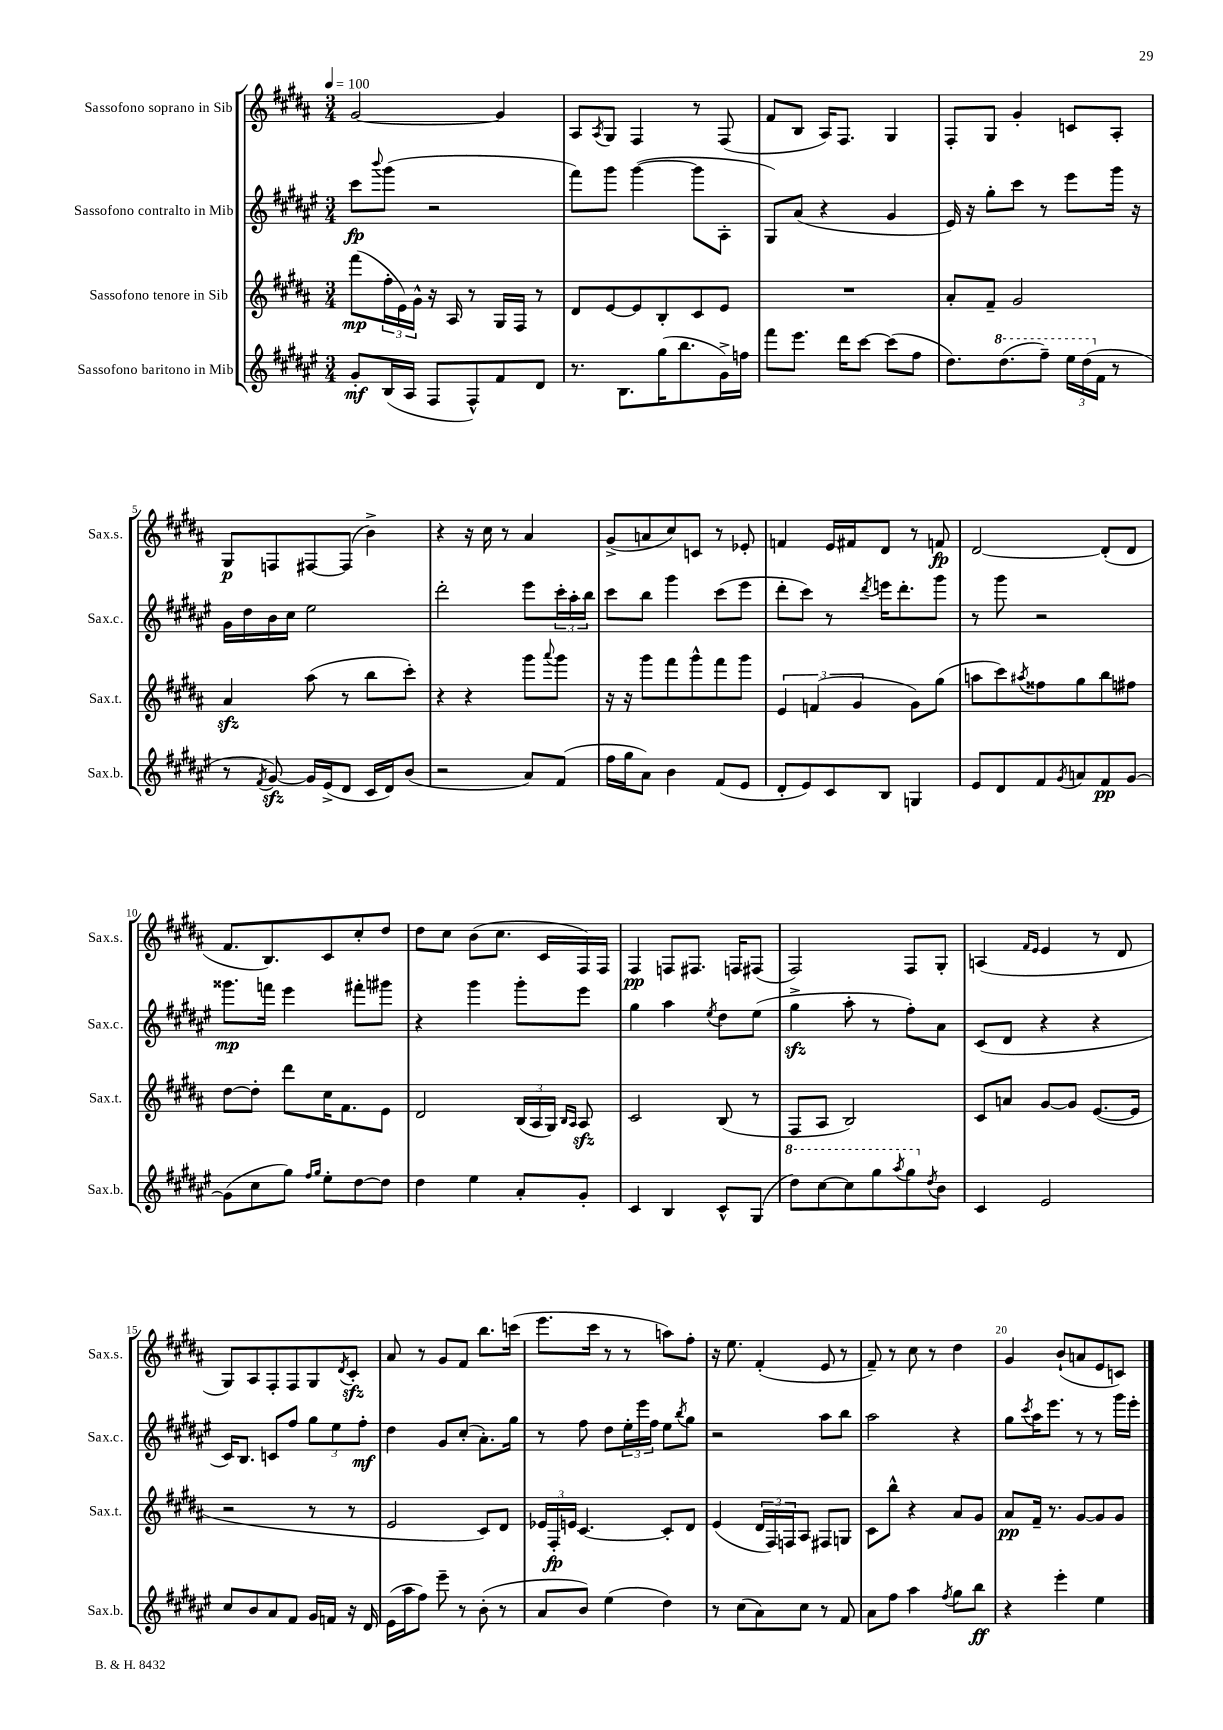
<<
\new StaffGroup <<
\new Staff = "s0" \with { instrumentName = "Sassofono soprano in Sib" shortInstrumentName = "Sax.s." } {
    \clef treble \key b \major \numericTimeSignature \time 3/4 \tempo 4 = 100
    gis'2~ gis'4 |
    ais8 \acciaccatura { ais8 } gis8 fis4 r8 fis8( |
    fis'8 b8 ais16) fis8. gis4 |
    fis8-. gis8 gis'4-. c'8 ais8-. |
    gis8\p f8 fis8~ fis8( b'4->) |
    r4 r16 cis''16 r8 ais'4 |
    gis'8->( a'8 cis''8) c'8 r8 ees'8-. |
    f'4 e'16 fis'16 dis'8 r8 f'8\fp |
    dis'2~ dis'8-.( dis'8 |
    fis'8. b8.) cis'8 cis''8-. dis''8 |
    dis''8 cis''8 b'8( cis''8. cis'16 fis16) fis16 |
    fis4\pp f8 fis8. f16 fis8( |
    fis2) fis8 gis8-. |
    a4( \grace { fis'16 e'16 } e'4 r8 dis'8 |
    gis8) ais8 fis8-. fis8 gis8 \acciaccatura { dis'8 } cis'8-.\sfz |
    ais'8 r8 gis'8 fis'8 b''8. c'''16( |
    e'''8. cis'''16 r8 r8 a''8) fis''8-. |
    r16 e''8. fis'4-.( e'8 r8 |
    fis'8--) r8 cis''8 r8 dis''4 |
    gis'4 b'8-!( a'8 e'8 c'8) \bar "|." |
}
\new Staff = "s1" \with { instrumentName = "Sassofono contralto in Mib" shortInstrumentName = "Sax.c." } {
    \clef treble \key fis \major \numericTimeSignature \time 3/4
    cis'''8\fp \appoggiatura { b'''8 } gis'''8( r2 |
    fis'''8) gis'''8 gis'''4~( gis'''8 ais8-. |
    gis8) ais'8( r4 gis'4 |
    eis'16) r16 gis''8-. cis'''8 r8 eis'''8 gis'''16 r16 |
    gis'16 dis''16 b'16 cis''16 eis''2 |
    dis'''2-. eis'''8 \tuplet 3/2 { cis'''16-. ais''16-. b''16 } |
    cis'''8 b''8 gis'''4 cis'''8( eis'''8 |
    dis'''8-. cis'''8) r8 \acciaccatura { dis'''8 } e'''16 dis'''8.-. gis'''8 |
    r8 gis'''8 r2 |
    gisis'''8.\mp f'''16 eis'''4 fis'''8-. gis'''8 |
    r4 gis'''4 gis'''8-. eis'''8 |
    gis''4 ais''4 \acciaccatura { eis''8 } dis''8 eis''8( |
    gis''4->\sfz ais''8-. r8 fis''8-.) ais'8 |
    cis'8( dis'8 r4 r4 |
    cis'16) b8. c'8 fis''8 \tuplet 3/2 { gis''8 eis''8 fis''8-.\mf } |
    dis''4 gis'8 cis''8-.( ais'8.-.) gis''16 |
    r8 fis''8 dis''8 \tuplet 3/2 { eis''16-. eis'''16 fis''16 } eis''8 \acciaccatura { b''8 } gis''8 |
    r2 ais''8 b''8 |
    ais''2 r4 |
    gis''8 \acciaccatura { cis'''8 } ais''16 eis'''8. r8 r8 gis'''16 eis'''16-. \bar "|." |
}
\new Staff = "s2" \with { instrumentName = "Sassofono tenore in Sib" shortInstrumentName = "Sax.t." } {
    \clef treble \key b \major \numericTimeSignature \time 3/4
    fis'''8\mp( \tuplet 3/2 { fis''16-. e'16) gis'16-^ } r16 ais16 r8 gis16 fis16 r8 |
    dis'8 e'8~ e'8 b8-. cis'8 e'8 |
    R2. |
    ais'8-. fis'8-- gis'2 |
    ais'4\sfz ais''8( r8 b''8 cis'''8-.) |
    r4 r4 gis'''8 \appoggiatura { ais'''8 } gis'''8 |
    r16 r16 gis'''8 fis'''8 gis'''8-^ fis'''8 gis'''8 |
    \tuplet 3/2 { e'4 f'4( gis'4 } gis'8) gis''8( |
    a''8 cis'''8) \acciaccatura { ais''8 } fisis''8 gis''8 b''8 fis''8 |
    dis''8~ dis''8-. dis'''8 cis''16 fis'8. e'8 |
    dis'2 \tuplet 3/2 { b16( ais16 gis16) } \grace { b16 ais16 } ais8\sfz |
    cis'2 b8( r8 |
    fis8 ais8 b2) |
    cis'8 a'8 gis'8~ gis'8 e'8.~( e'16 |
    r2 r8 r8 |
    e'2 cis'8) dis'8 |
    \tuplet 3/2 { ees'16 fis16-.\fp e'16 } cis'4.~ cis'8-. dis'8 |
    e'4( \tuplet 3/2 { dis'16 fis16) f16 } ais8 fis8 g8 |
    cis'8 b''8-^ r4 ais'8 gis'8 |
    ais'8\pp fis'16-- r8. gis'8~ gis'8 gis'8 \bar "|." |
}
\new Staff = "s3" \with { instrumentName = "Sassofono baritono in Mib" shortInstrumentName = "Sax.b." } {
    \clef treble \key fis \major \numericTimeSignature \time 3/4
    gis'8-.\mf b16( ais16 fis8 fis8-^) fis'8 dis'8 |
    r8. b8. gis''16( b''8. gis'16->) f''16 |
    fis'''8 eis'''8. dis'''16 cis'''8~ cis'''8( fis''8 |
    dis''8.) \ottava #1 dis'''8.( fis'''8--) \tuplet 3/2 { eis'''16 dis'''16( \ottava #0 fis'16 } r8 |
    r8 \acciaccatura { fis'8 } gis'8~\sfz) gis'16 eis'16->( dis'8 cis'16 dis'16) b'8( |
    r2 ais'8) fis'8( |
    fis''16 gis''16 ais'8) b'4 fis'8( eis'8 |
    dis'8-. eis'8) cis'8 b8 g4 |
    eis'8 dis'8 fis'8 \acciaccatura { gis'8 } a'8 fis'8\pp gis'8~ |
    gis'8( cis''8 gis''8) \grace { fis''16 gis''16 } eis''8-. dis''8~ dis''8 |
    dis''4 eis''4 ais'8-. gis'8-. |
    cis'4 b4 cis'8-^ gis8( |
    \ottava #1 dis'''8) cis'''8~ cis'''8 gis'''8 \acciaccatura { ais'''8 } gis'''8 \ottava #0 \acciaccatura { dis''8 } b'8 |
    cis'4 eis'2 |
    cis''8 b'8 ais'8 fis'8 gis'16 f'16 r16 dis'16 |
    eis'16( ais''16 fis''8) eis'''8-- r8 b'8-.( r8 |
    ais'8 b'8) eis''4( dis''4) |
    r8 cis''8( ais'8) cis''8 r8 fis'8 |
    ais'8 fis''8 ais''4 \acciaccatura { fis''8 } gis''8 b''8\ff |
    r4 eis'''4-. eis''4 \bar "|." |
}
>>
>>
\layout { \context { \Score \override BarNumber.break-visibility = ##(#f #t #t) barNumberVisibility = #(every-nth-bar-number-visible 5) } }
